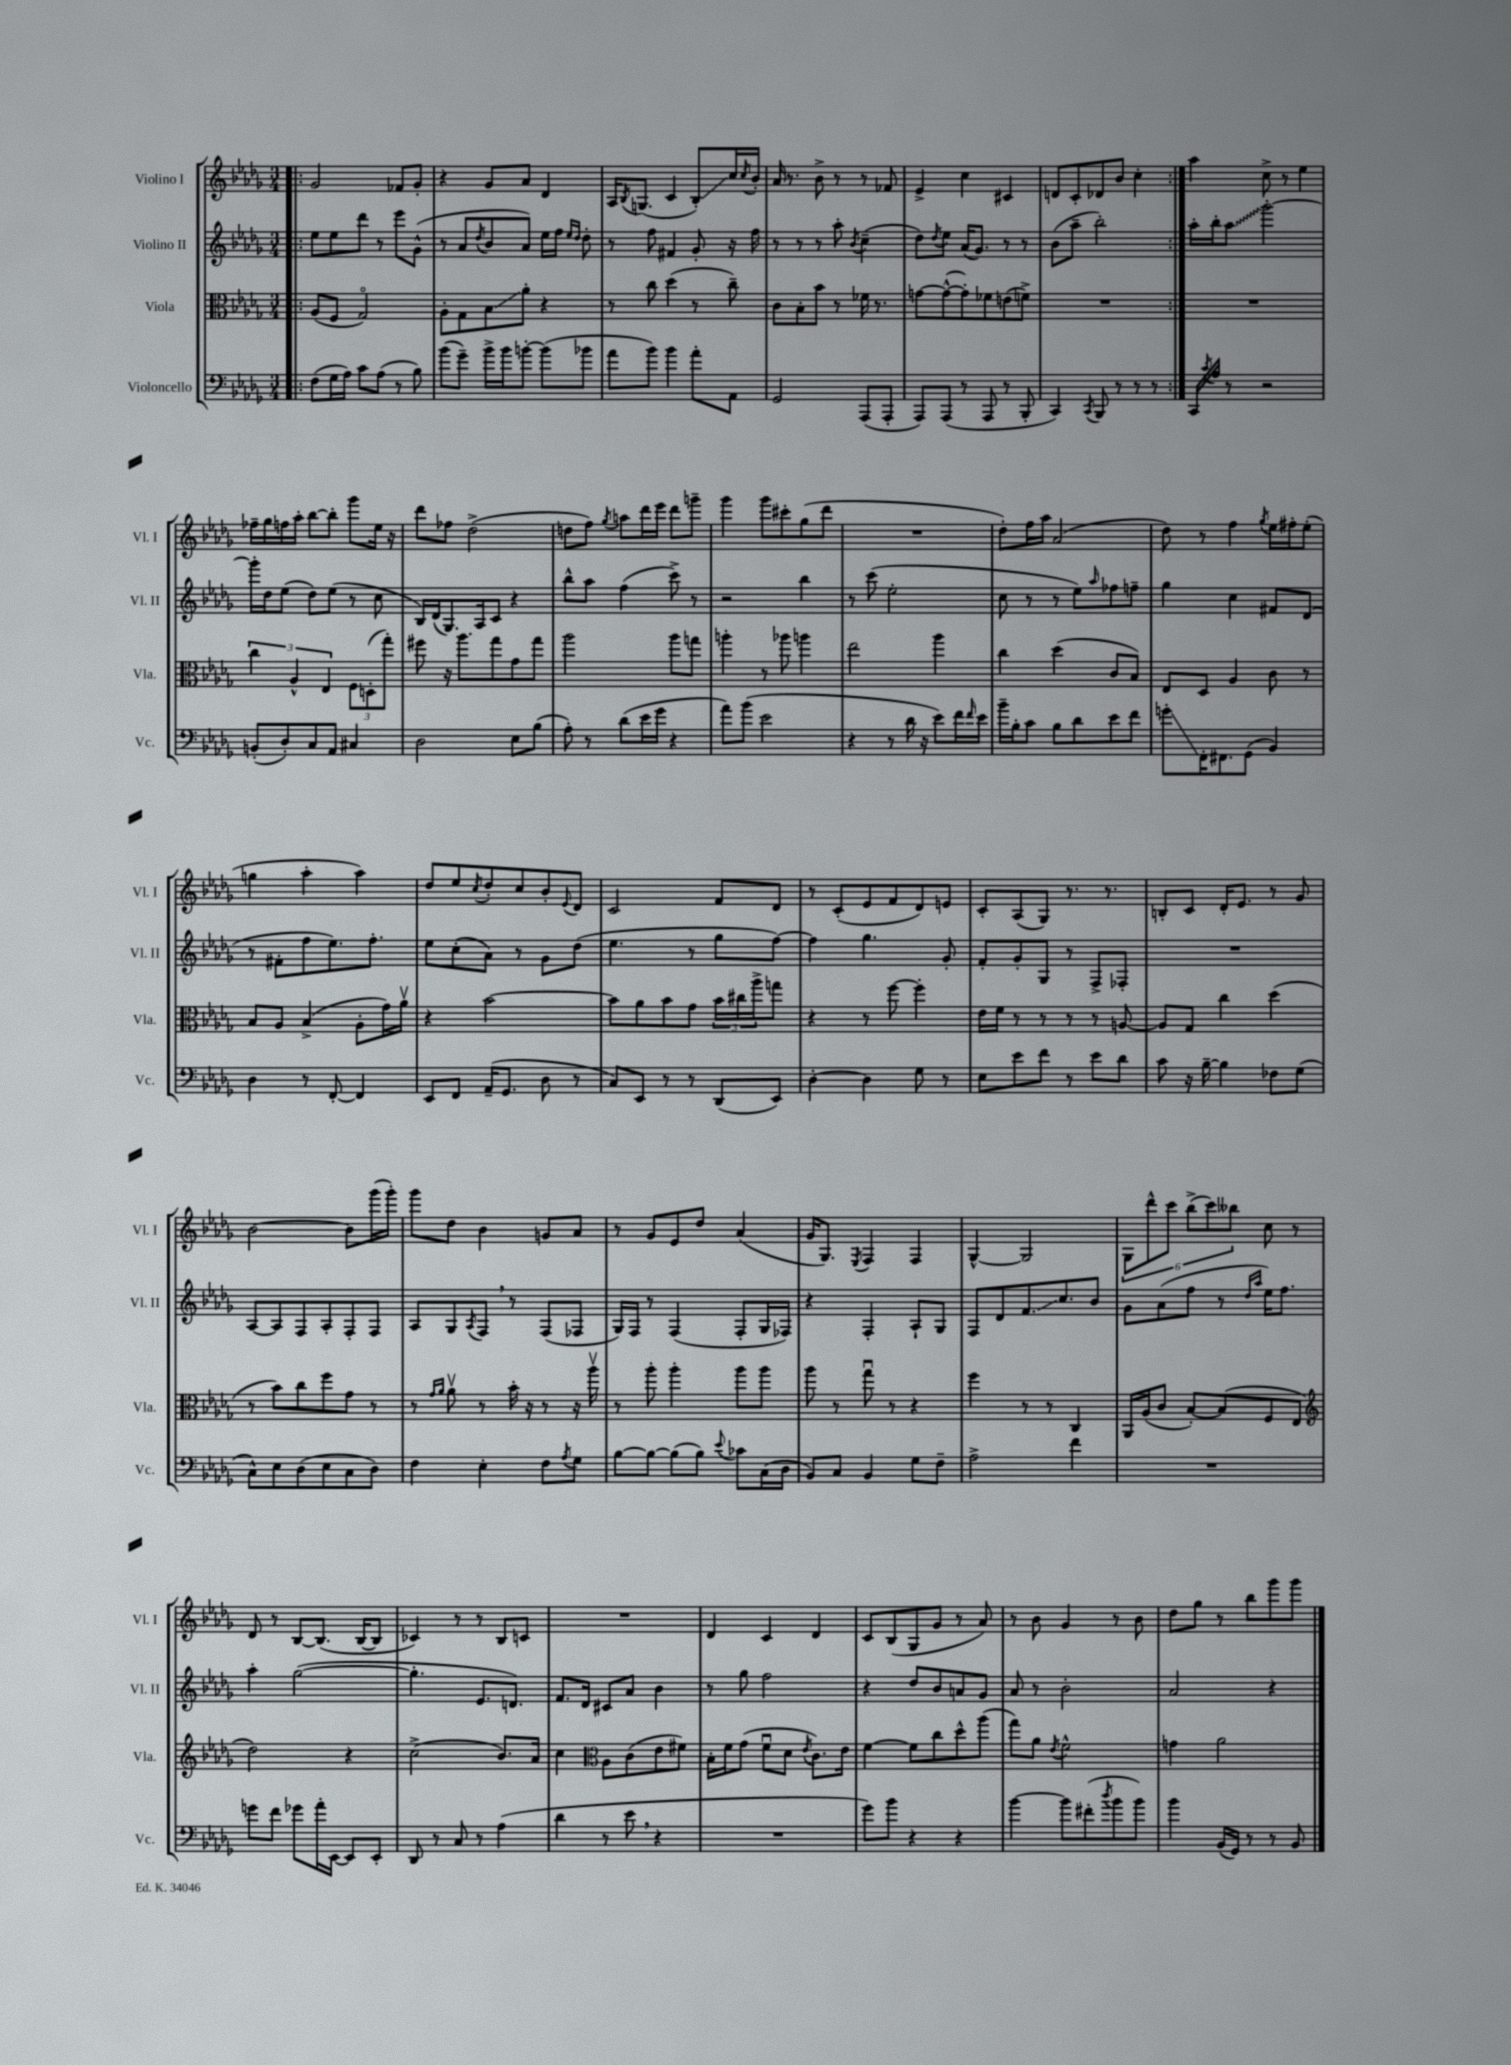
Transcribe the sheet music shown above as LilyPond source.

<<
\new StaffGroup <<
\new Staff = "s0" \with { instrumentName = "Violino I" shortInstrumentName = "Vl. I" } {
    \clef treble \key des \major \numericTimeSignature \time 3/4
    \repeat volta 2 { \bar ".|:" ges'2 fes'8 ges'8-. |
    r4 ges'8 aes'8 des'4 |
    aes16 \acciaccatura { bes8 } g8.( c'4 bes8-.\glissando) c''16 \acciaccatura { c''8 } bes'16-. |
    aes'16 r8. bes'8-> r8 r8 fes'8 |
    ees'4-> c''4 cis'4 |
    d'8 c'8-. des'8 bes'8 c''4-. | }
    aes''4 c''8-> r8 ees''4 |
    fes''16-- ges''16 f''16 aes''16-. bes''8~ bes''8-. ges'''8 ees''16 r16 |
    des'''8 fes''8 des''2->( |
    d''8 f''8) \acciaccatura { ges''8 } a''8 des'''16 ees'''16 des'''8 g'''8-- |
    ges'''4 ges'''8 cis'''8-. ges''8( des'''8 |
    R2. |
    des''8-.) f''16 aes''16 aes'2( |
    des''8) r8 f''4 \acciaccatura { ges''8 } ees''16 fis''16-. ees''8-.( |
    g''4 aes''4-. aes''4) |
    des''8 ees''8 \acciaccatura { c''8 } des''8-. c''8 bes'8-. \appoggiatura { ees'8 } des'8 |
    c'2 f'8 des'8 |
    r8 c'8-.( ees'8 f'8 des'8) e'8 |
    c'8-. aes8( ges8) r8. r8. |
    b8-. c'8 des'16-. ees'8. r8 ges'8 |
    bes'2~ bes'8 ges'''16( ges'''16-.) |
    ges'''8 des''8 bes'4 g'8 aes'8 |
    r8 ges'8 ees'8 des''8 aes'4( |
    ges'16 ges8.) \acciaccatura { ees8 } f4 f4 |
    ges4~-^ ges2 |
    \tuplet 6/4 { ges8 des'''8-^ c'''8 bes''8->( c'''8) beses''8 } c''8 r8 |
    des'8 r8 bes8~ bes8.( bes16~ bes8 |
    ces'4) r8 r8 bes8 c'8 |
    R2. |
    des'4 c'4 des'4 |
    c'8 bes8( ges8 ges'8 r8 aes'8) |
    r8 bes'8 ges'4 r8 bes'8 |
    des''8 ges''8 r8 bes''8 ges'''8 ges'''8 \bar "|." |
}
\new Staff = "s1" \with { instrumentName = "Violino II" shortInstrumentName = "Vl. II" } {
    \clef treble \key des \major \numericTimeSignature \time 3/4
    \repeat volta 2 { \bar ".|:" ees''8 ees''8 des'''8 r8 ees'''8 ges'8-^( |
    r8 aes'8 \acciaccatura { des''8 } bes'8 aes'8) ees''16 f''16 \grace { ees''16 des''16 } des''8-. |
    r8 f''8 fis'4 ges'8-. r16 f''16 |
    r8 r8 r8 aes''8-. \acciaccatura { bes'8 } c''4--( |
    des''8) \acciaccatura { des''8 } ees''8 aes'16( ges'8.) r8 r8 |
    bes'8( aes''8-- bes''2-.) | }
    aes''16-. bes''16-. \once \override Glissando.style = #'zigzag aes''8\glissando ges'''2~-. |
    ges'''16-. des''16 ees''8( des''8) ees''8( r8 c''8 |
    bes16) des'16( ges8.) aes16 c'8 r4 |
    bes''8-^ aes''8 f''4( c'''8->) r8 |
    r2 bes''4 |
    r8 c'''8( ees''2-. |
    c''8 r8 r8 ees''8) \grace { aes''16 } fes''8 f''8-- |
    ges''4 c''4 fis'8 des'8( |
    r8 fis'8-. f''8 ees''8.) f''8.-. |
    ees''8 c''8-.( aes'8) r8 ges'8 des''8( |
    ees''4. r8 ges''8 f''8~) |
    f''4 ges''4. ges'8-. |
    f'8-. ges'8-. ges8 r8 f8-> fes8-. |
    R2. |
    aes8~ aes8 f8 aes8-. f8-. f8 |
    aes8 ges8 \acciaccatura { aes8 } f8 \breathe r8 f8( fes8 |
    ges16) f16 r8 f4( f8-. ges16 fes16) |
    r4 f4-. aes8-! ges8 |
    f8 des'8 f'8.\glissando c''8. bes'8 |
    ges'8 aes'8( f''8 r8 \grace { des''16 aes''16 } ees''16) f''8. |
    aes''4-. ges''2~( |
    ges''4.-. ees'8. d'8.) |
    f'8. des'16 cis'8 aes'8 bes'4 |
    r8 ges''8 f''2 |
    r4 des''8 bes'8 a'8 ges'8 |
    aes'8 r8 bes'2-. |
    aes'2 r4 \bar "|." |
}
\new Staff = "s2" \with { instrumentName = "Viola" shortInstrumentName = "Vla." } {
    \clef alto \key des \major \numericTimeSignature \time 3/4
    \repeat volta 2 { \bar ".|:" aes8( f8 ges2\flageolet) |
    aes8-. ges8 bes8\glissando aes'8-. r4 |
    r8 c''8 des''4( r8 c''8--) |
    c'8 bes8-. bes'8 r8 fes'16 r8. |
    g'8~ g'8~-^( g'8-.) fes'8 e'8( f'8->) |
    R2. | }
    R2. |
    \tuplet 3/2 { c''4 aes4-^ ees4 } \tuplet 3/2 { f8 d8-.( ges''8-.) } |
    fis''8 r16 aes''8. ges''8 ges'8 ges''8 |
    aes''2 aes''8 g''8 |
    a''4-. r8 aes''8 a''4 |
    ees''2 aes''4 |
    c''4 des''4( c'8 bes8) |
    ees8 des8 aes4 c'8 r8 |
    bes8 aes8 bes4->( aes8-. ges'16) aes'16\upbow |
    r4 bes'2~ |
    bes'8 aes'8 bes'8 ges'8 \tuplet 3/2 { bes'16 cis''16 aes''16-> } g''8 |
    r4 r8 f''8~ f''4-. |
    ees'16 f'16 r8 r8 r8 r8 a8~ |
    a8 ges8 c''4 des''4( |
    r8 bes'8) c''8 f''8 ges'8 r8 |
    r8 \grace { ges'16 aes'16 } aes'8\upbow r8 bes'16-. r16 r8 r16 aes''16\upbow |
    r8 aes''8-. aes''4-. aes''8 aes''8 |
    aes''8 r8 ges''8\downbow r8 r4 |
    f''4 r8 r8 c4 |
    aes,16 aes16( c'8 bes8~-.) bes8( f8 ees8 |
    \clef treble des''2) r4 |
    c''2->( bes'8.) aes'16 |
    c''4 \clef alto aes8 c'8( ees'8 fis'8) |
    bes16-. f'16 ges'8( f'8\downbow des'8 \acciaccatura { ees'8 } c'8.) ees'16 |
    f'4~ f'8 c''8 des''8-^ aes''8( |
    ges''8) aes'8 \acciaccatura { ees'8 } f'2-^ |
    g'4 aes'2 \bar "|." |
}
\new Staff = "s3" \with { instrumentName = "Violoncello" shortInstrumentName = "Vc." } {
    \clef bass \key des \major \numericTimeSignature \time 3/4
    \repeat volta 2 { \bar ".|:" f8( ges16 aes16) c'8 aes8( r8 bes8) |
    bes'8( ges'8--) bes'16-> bes'16 b'8~-. b'8( bes'8 |
    aes'8 bes'8) bes'4 aes'8-. aes,8 |
    ges,2 aes,,8( aes,,8-. |
    aes,,8) aes,,8( r8 aes,,8 r8 bes,,8-. |
    c,4) \acciaccatura { c,8 } bes,,8 r8 r8 r8 | }
    c,16 \acciaccatura { c'8 } aes16 r8 r2 |
    b,8-.( des8-.) c8 aes,8 cis4 |
    des2 ees8 bes8( |
    aes8-.) r8 des'8( ees'16 ges'16 r4 |
    aes'8) bes'8( ees'2 |
    r4 r8 des'16 r16 ees'8) f'16 \grace { f'16 } ees'16 |
    bes'16-- bes16-. c'8 bes8 des'8 ees'8 f'8 |
    g'8-.\glissando f,16-. fis,8. ges,8( bes,4) |
    des4 r8 f,8~-. f,4 |
    ees,8 f,8 aes,16--( ges,8. des8 r8 |
    c8) ees,8 r8 r8 des,8( ees,8) |
    des4~-. des4 ges8 r8 |
    ees8 ees'8 f'8 r8 ees'8 des'8 |
    c'8 r16 bes16~-- bes4 fes8 ges8( |
    c8-^) ees8 des8( ees8 c8 des8) |
    f4 ees4-. f8 \acciaccatura { aes8 } ges8 |
    bes8~ bes8~ bes8( bes8) \appoggiatura { ees'8 } ces'8 c16( des16 |
    bes,8) c8 bes,4 ges8 f8-- |
    aes2-> f'4 |
    R2. |
    g'8 f'8 ges'8 aes'16-. ees,16~ ees,8 ees,8-. |
    des,8 r8 c8 r8 aes4( |
    des'4 r8 ees'8 \breathe r4 |
    R2. |
    ges'8) bes'8 r4 r4 |
    bes'4~ bes'8 fis'8-.( \acciaccatura { des''8 } bes'8 bes'8) |
    bes'4 bes,16( ges,16) r8 r8 bes,8 \bar "|." |
}
>>
>>
\layout { \context { \Score \remove "Bar_number_engraver" } }
